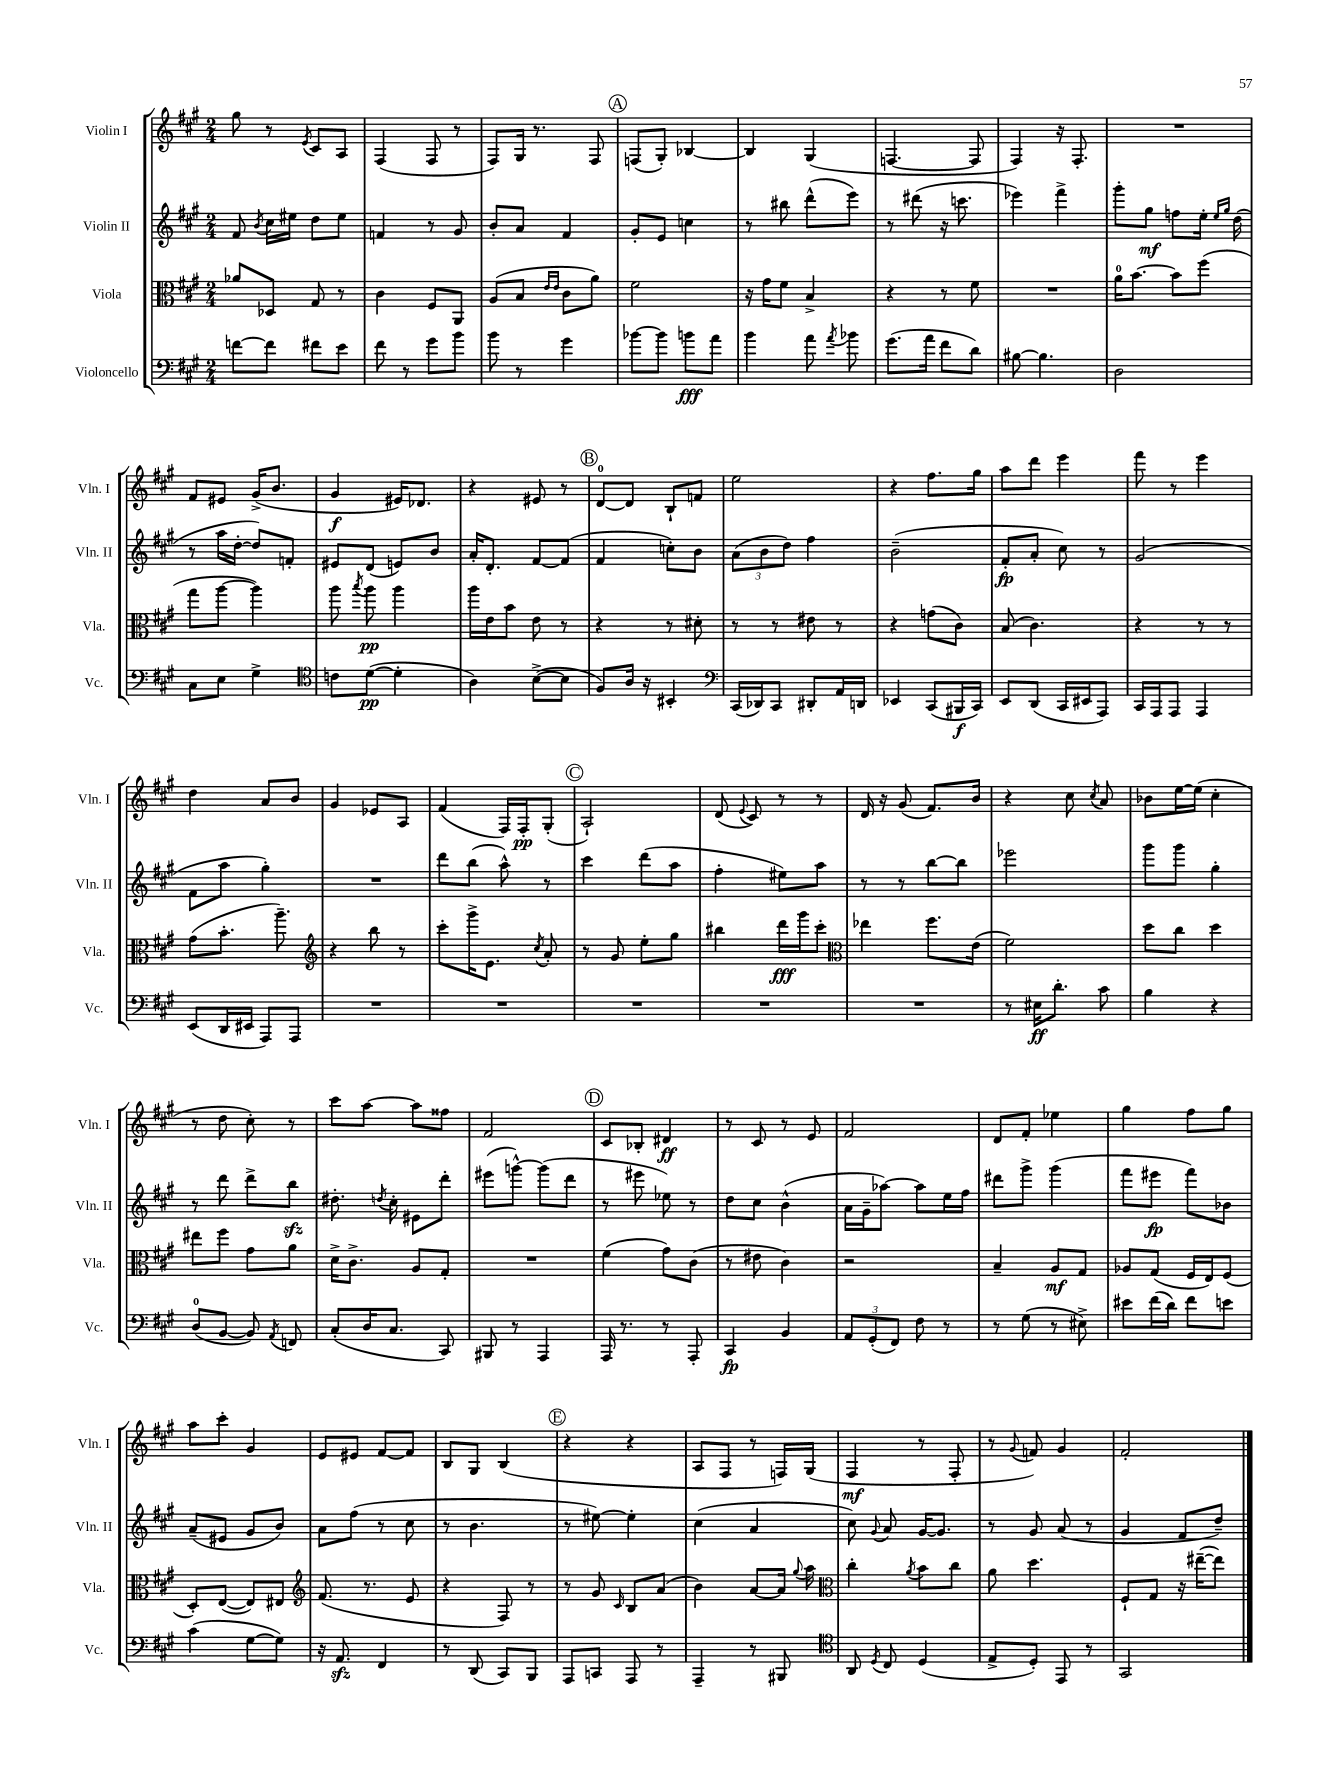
<<
\new StaffGroup <<
\new Staff = "s0" \with { instrumentName = "Violin I" shortInstrumentName = "Vln. I" } {
    \clef treble \key a \major \numericTimeSignature \time 2/4
    \autoBeamOff gis''8 r8 \acciaccatura { e'8 } cis'8[ a8] |
    fis4( fis8 r8 |
    fis8[) gis16] r8. fis8 |
    \mark \markup { \circle "A" } f8[( gis8]-.) bes4~ |
    bes4 gis4( |
    f4.~ f8 |
    fis4) r16 fis8.-. |
    R2 |
    fis'8[ eis'8] gis'16[->( b'8.] |
    gis'4\f eis'16[) des'8.] |
    r4 eis'8 r8 |
    \mark \markup { \circle "B" } d'8[-0~ d'8] b8[-! f'8] |
    e''2 |
    r4 fis''8.[ gis''16] |
    a''8[ d'''8] e'''4 |
    fis'''8 r8 e'''4 |
    d''4 a'8[ b'8] |
    gis'4 ees'8[ a8] |
    fis'4( fis16[) fis16-.\pp gis8]-.( |
    \mark \markup { \circle "C" } a2-!) |
    d'8( \appoggiatura { e'8 } cis'8) r8 r8 |
    d'16 r16 gis'8( fis'8.[) b'16] |
    r4 cis''8 \acciaccatura { cis''8 } a'8 |
    bes'8[ e''16~ e''16]( cis''4-. |
    r8 d''8 cis''8-.) r8 |
    cis'''8[ a''8]~ a''8[ fisis''8] |
    fis'2 |
    \mark \markup { \circle "D" } cis'8[ bes8]-. dis'4\ff |
    r8 cis'8 r8 e'8 |
    fis'2 |
    d'8[ fis'8]-. ees''4 |
    gis''4 fis''8[ gis''8] |
    a''8[ cis'''8]-. gis'4 |
    e'8[ eis'8] fis'8[~ fis'8] |
    b8[ gis8] b4( |
    \mark \markup { \circle "E" } r4 r4 |
    a8[ fis8] r8 f16[) gis16]( |
    fis4\mf r8 fis8-. |
    r8 \appoggiatura { gis'8 } f'8) gis'4 |
    fis'2-. \bar "|." |
}
\new Staff = "s1" \with { instrumentName = "Violin II" shortInstrumentName = "Vln. II" } {
    \clef treble \key a \major \numericTimeSignature \time 2/4
    \autoBeamOff fis'8 \acciaccatura { b'8 } cis''16[ eis''16] d''8[ eis''8] |
    f'4 r8 gis'8 |
    b'8[-. a'8] fis'4 |
    \mark \markup { \circle "A" } gis'8[-. e'8] c''4 |
    r8 bis''8 d'''8[-^( e'''8]) |
    r8 dis'''8( r16 c'''8. |
    ees'''4) fis'''4-> |
    gis'''8[-. gis''8]\mf f''8[ e''16]-. \grace { e''16[ gis''16] } d''16( |
    r8 a''16[ d''16]~-. d''8[) f'8]-. |
    eis'8[ d'8]( e'8[) b'8] |
    a'16[-. d'8.]-. fis'8[~ fis'8]( |
    \mark \markup { \circle "B" } fis'4 c''8[-.) b'8] |
    \tuplet 3/2 { a'8[( b'8 d''8]) } fis''4 |
    b'2--( |
    fis'8[-.\fp a'8]-. cis''8) r8 |
    gis'2( |
    fis'8[ a''8] gis''4-.) |
    R2 |
    d'''8[ b''8]( a''8-^) r8 |
    \mark \markup { \circle "C" } cis'''4 d'''8[( a''8] |
    fis''4-. eis''8[) a''8] |
    r8 r8 b''8[~ b''8] |
    ees'''2 |
    gis'''8[ gis'''8] gis''4-. |
    r8 d'''8 d'''8[-> b''8]\sfz |
    dis''8.-. \acciaccatura { d''8 } cis''16-. eis'8[ d'''8]-. |
    eis'''8[( g'''8]~-^) g'''8[( d'''8] |
    \mark \markup { \circle "D" } r8 eis'''8 ees''8) r8 |
    d''8[ cis''8] b'4-^( |
    a'16[ gis'16-- aes''8]~) aes''8[ e''16 fis''16] |
    dis'''8[ gis'''8]-> gis'''4( |
    fis'''8[ eis'''8]\fp fis'''8[) bes'8] |
    a'8[--( eis'8] gis'8[ b'8]) |
    a'8[ fis''8]( r8 cis''8 |
    r8 b'4. |
    \mark \markup { \circle "E" } r8 eis''8~) eis''4-. |
    cis''4( a'4 |
    cis''8) \appoggiatura { gis'8 } a'8 gis'16[~ gis'8.] |
    r8 gis'8 a'8( r8 |
    gis'4 fis'8[ d''8]--) \bar "|." |
}
\new Staff = "s2" \with { instrumentName = "Viola" shortInstrumentName = "Vla." } {
    \clef alto \key a \major \numericTimeSignature \time 2/4
    \autoBeamOff aes'8[ des8] gis8 r8 |
    cis'4 fis8[ a,8] |
    a8[( b8] \grace { e'16[ e'16] } cis'8[ a'8]) |
    \mark \markup { \circle "A" } fis'2 |
    r16 gis'16[ fis'8] b4-> |
    r4 r8 fis'8 |
    R2 |
    a'16[-0 b'8.]~ b'8[ fis''8]( |
    gis''8[ a''8]~ a''4) |
    a''8 \acciaccatura { b''8 } a''8\pp a''4 |
    a''16[ e'16 b'8] e'8 r8 |
    \mark \markup { \circle "B" } r4 r8 dis'8-. |
    r8 r8 eis'8 r8 |
    r4 g'8[( cis'8]) |
    b8( cis'4.) |
    r4 r8 r8 |
    gis'8[( b'8.]-. a''8.--) |
    \clef treble r4 b''8 r8 |
    cis'''8[-. gis'''16-> e'8.] \acciaccatura { cis''8 } a'8-. |
    \mark \markup { \circle "C" } r8 gis'8 e''8[-. gis''8] |
    bis''4 d'''16[\fff gis'''16 cis'''8]-. |
    \clef alto ees''4 fis''8.[ e'16]( |
    fis'2) |
    d''8[ cis''8] d''4 |
    eis''8[ fis''8] gis'8[ a'8] |
    d'16[-> cis'8.]-> a8[ gis8]-. |
    R2 |
    \mark \markup { \circle "D" } fis'4( gis'8[) cis'8]( |
    r8 eis'8 cis'4) |
    r2 |
    b4-- a8[\mf gis8] |
    aes8[ gis8]( fis16[ e16) fis8]( |
    d8[-.) e8]~( e8[) eis8] |
    \clef treble fis'8.( r8. e'8 |
    r4 fis8) r8 |
    \mark \markup { \circle "E" } r8 gis'8 \grace { cis'16 } b8[ a'8]( |
    b'4) a'8[~ a'16] \appoggiatura { gis''8 } a''16 |
    \clef alto cis''4-. \acciaccatura { a'8 } b'8[ cis''8] |
    a'8 d''4. |
    fis8[-! gis8] r16 eis''16[~--( eis''8]) \bar "|." |
}
\new Staff = "s3" \with { instrumentName = "Violoncello" shortInstrumentName = "Vc." } {
    \clef bass \key a \major \numericTimeSignature \time 2/4
    \autoBeamOff f'8[~ f'8] fis'8[ e'8] |
    fis'8 r8 gis'8[ b'8] |
    b'8 r8 gis'4 |
    \mark \markup { \circle "A" } bes'8[~ bes'8] b'8[\fff a'8] |
    b'4 a'8 \acciaccatura { a'8 } bes'8 |
    gis'8.[( a'16] fis'8[ d'8]) |
    bis8~ bis4. |
    d2 |
    cis8[ e8] gis4-> |
    \clef tenor c'8[ d'8]~\pp( d'4-. |
    a4) b8[~->( b8] |
    \mark \markup { \circle "B" } fis8[) a16] r16 bis,4-. |
    \clef bass cis,16[( des,16) cis,8] dis,8[-. a,16 d,16] |
    ees,4 cis,8[( bis,,16\f cis,16]) |
    e,8[ d,8]( cis,16[ eis,16 a,,8]) |
    cis,16[ a,,16 a,,8] a,,4 |
    e,8[( d,16 eis,16] a,,8[) a,,8] |
    R2 |
    R2 |
    \mark \markup { \circle "C" } R2 |
    R2 |
    R2 |
    r8 eis16[\ff d'8.]-. cis'8 |
    b4 r4 |
    d8[-0( b,8]~ b,8) \acciaccatura { a,8 } f,8 |
    cis8[-.( d16 cis8.] cis,8) |
    bis,,8 r8 a,,4 |
    \mark \markup { \circle "D" } a,,16 r8. r8 a,,8-. |
    cis,4\fp b,4 |
    \tuplet 3/2 { a,8[ gis,8-.( fis,8]) } fis8 r8 |
    r8 gis8( r8 eis8->) |
    eis'8[ fis'16( d'16]) fis'8[ e'8] |
    cis'4( gis8[~ gis8]) |
    r16 a,8.\sfz fis,4 |
    r8 d,8( cis,8[) b,,8] |
    \mark \markup { \circle "E" } a,,8[ c,8] a,,8 r8 |
    a,,4-- r8 bis,,8 |
    \clef tenor a,8 \acciaccatura { d8 } cis8 d4( |
    e8[-> d8]-.) e,8 r8 |
    gis,2 \bar "|." |
}
>>
>>
\layout { \context { \Score \remove "Bar_number_engraver" } }
